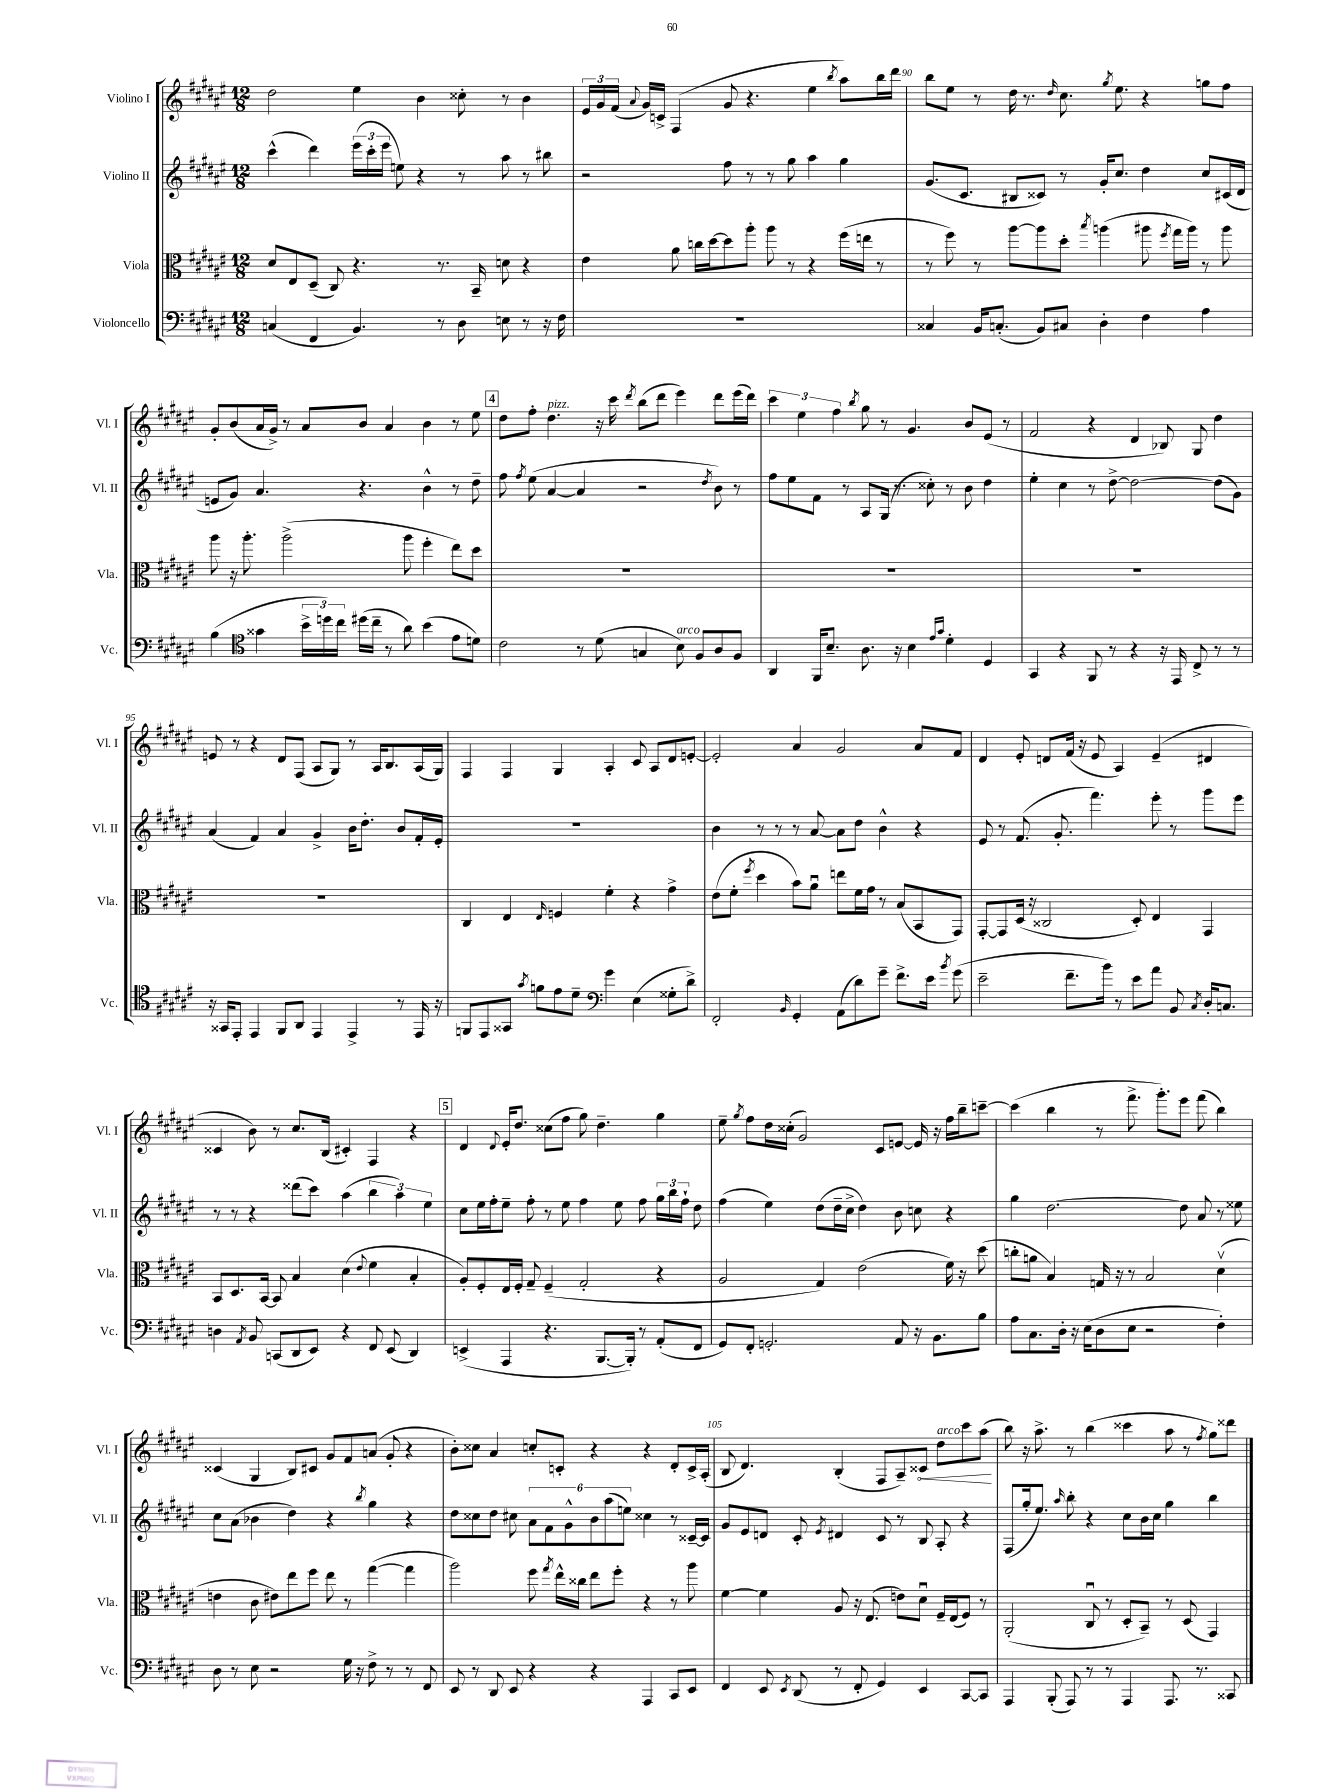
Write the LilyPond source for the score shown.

<<
\new StaffGroup <<
\new Staff = "s0" \with { instrumentName = "Violino I" shortInstrumentName = "Vl. I" } {
    \clef treble \key fis \major \numericTimeSignature \time 12/8
    \autoBeamOff dis''2 eis''4 b'4 cisis''8-. r8 b'4 |
    \tuplet 3/2 { eis'16[ gis'16 fis'16]( } \appoggiatura { ais'8 } gis'16[) c'16]-> fis4( gis'8 r4. eis''4 \acciaccatura { b''8 } ais''8[) b''16 dis'''16] |
    b''8[ eis''8] r8 dis''16 r8. \grace { dis''16 } cis''8. \acciaccatura { gis''8 } eis''8. r4 g''8[ fis''8] |
    gis'8[-. b'8( ais'16 gis'16]->) r8 ais'8[ b'8] ais'4 b'4 r8 eis''8 |
    \mark \markup { \box "4" } dis''8[ fis''8]-. dis''4.^\markup { \italic "pizz." } r16 cis'''16 \acciaccatura { dis'''8 } b''8[( dis'''8] eis'''4) dis'''8[ eis'''16( dis'''16]) |
    \tuplet 3/2 { cis'''4 eis''4 fis''4 } \acciaccatura { b''8 } gis''8 r8 gis'4. b'8[ eis'8]( r8 |
    fis'2 r4 dis'4 bes8) gis8 dis''4 |
    e'8 r8 r4 dis'8[ fis8]( ais8[ gis8]) r8 ais16[ b8. ais16( gis16]) |
    fis4 fis4 gis4 ais4-. cis'8 ais8[ dis'8 e'8]~-. |
    e'2-. ais'4 gis'2 ais'8[ fis'8] |
    dis'4 eis'8-. d'8[ fis'16]( r16 eis'8 ais4) eis'4--( dis'4 |
    cisis'4 b'8) r8 cis''8.[ b16]( cis'4-.) fis4 r4 |
    \mark \markup { \box "5" } dis'4 \appoggiatura { dis'8 } eis'16[-. dis''8.] cisis''8[( fis''8] gis''8) dis''4.-- gis''4 |
    eis''8-- \acciaccatura { gis''8 } fis''8[ dis''16 cisis''16]-.( gis'2) cis'8[ e'8]~ e'16 r16 fis''16[ b''16-- c'''8]~-- |
    c'''4( b''4 r8 fis'''8.-> gis'''8.[-.) eis'''8] fis'''8( b''4) |
    cisis'4( gis4 b8[) cis'8] gis'8[ fis'8 a'8]( gis'8-. r4 |
    b'8[-.) cisis''8] ais'4 c''8[-. c'8]-. r4 r4 dis'8[-. c'16-> ais16]-.( |
    b8 dis'4.) b4-.( fis8[ ais8--) \once \override Hairpin.circled-tip = ##t cisis'8]\< dis''8[^\markup { \italic "arco" } cis'''8 ais''8]\!( |
    b''8) r16 ais''8.-> r8 b''4( cisis'''4 ais''8 r8 \acciaccatura { fis''8 } gis''8[) disis'''8] \bar "|." |
}
\new Staff = "s1" \with { instrumentName = "Violino II" shortInstrumentName = "Vl. II" } {
    \clef treble \key fis \major \numericTimeSignature \time 12/8
    \autoBeamOff cis'''4-^( dis'''4) \tuplet 3/2 { eis'''16[( cis'''16-. eis'''16] } e''8) r4 r8 ais''8 r8 bis''8 |
    r2 fis''8 r8 r8 gis''8 ais''4 gis''4 |
    gis'8.[( cis'8.] bis8[ cisis'8]) r8 gis'16[-. cis''8.] dis''4 cis''8[ cis'16( dis'16] |
    e'8[ gis'8]) ais'4. r4. b'4-^ r8 dis''8-- |
    \mark \markup { \box "4" } fis''8 \acciaccatura { fis''8 } eis''8( ais'4~ ais'4 r2 \acciaccatura { dis''8 } b'8) r8 |
    fis''8[ eis''8 fis'8] r8 ais8[ gis16]( r8. cisis''8-.) r8 b'8 dis''4 |
    eis''4-. cis''4 r8 dis''8~-> dis''2~ dis''8[( gis'8]) |
    ais'4( fis'4) ais'4 gis'4-> b'16[ dis''8.]-. b'8[ fis'16-. eis'16]-. |
    R1. |
    b'4 r8 r8 r8 ais'8~ ais'8[ dis''8] b'4-^ r4 |
    eis'8 r8 fis'8.( gis'8.-. fis'''4.) eis'''8-. r8 gis'''8[ eis'''8] |
    r8 r8 r4 disis'''8[( cis'''8]) ais''4( \tuplet 3/2 { b''4 ais''4) eis''4 } |
    \mark \markup { \box "5" } cis''8[ eis''16 fis''16-. eis''8]-- fis''8-. r8 eis''8 fis''4 eis''8 fis''8 \tuplet 3/2 { gis''16[ b''16 fis''16]-! } dis''8 |
    fis''4( eis''4) dis''8[( dis''16-- cis''16]-> dis''4) b'8 c''8 r4 |
    gis''4 dis''2.~ dis''8 ais'8 r8 eisis''8 |
    cis''8[ ais'8]( bes'4 dis''4) r4 \acciaccatura { b''8 } gis''4 r4 |
    dis''8[ cisis''8 dis''8] cis''8 \tuplet 6/4 { ais'8[ fis'8 gis'8-^ b'8 ais''8( e''8]) } cisis''4 r8 cisis'16[~-- cisis'16] |
    gis'8[ eis'8 d'8] cis'8-. \acciaccatura { eis'8 } dis'4 cis'8 r8 b8 ais8-. r4 |
    fis8[( gis''16-. eis''8.]) \grace { ais''16 } b''8-. r4 cis''8[ b'16 cis''16] gis''4 b''4 \bar "|." |
}
\new Staff = "s2" \with { instrumentName = "Viola" shortInstrumentName = "Vla." } {
    \clef alto \key fis \major \numericTimeSignature \time 12/8
    \autoBeamOff dis'8[ eis8 dis8]--( cis8) r4. r8. b,16-- d'8 r4 |
    eis'4 ais'8 c''16[ dis''16~ dis''8 ais''8]-. ais''8 r8 r4 fis''16[( e''16] r8 |
    r8 fis''8) r8 ais''8[~ ais''8 dis''8]-. \acciaccatura { b''8 } a''4( ais''8 \acciaccatura { fis''8 } gis''16[ ais''16]) r8 ais''8 |
    ais''8 r16 ais''8.-. ais''2->( ais''8 fis''4-. eis''8[) dis''8] |
    \mark \markup { \box "4" } R1. |
    R1. |
    R1. |
    R1. |
    cis4 eis4 \grace { eis16 } f4 fis'4-. r4 gis'4-> |
    eis'8[( fis'8]-. \acciaccatura { fis''8 } dis''4 b'8[) ais'8]\downbow e''8[ fis'16 gis'16] r8 b8[( b,8 gis,8]) |
    gis,8[~-. gis,8 dis16]( r16 cisis2 dis8-.) eis4 gis,4 |
    b,8[ dis8. b,16]~ b,8 b4 dis'4( \appoggiatura { eis'8 } fis'4 b4-. |
    \mark \markup { \box "5" } ais8[-.) fis8-. eis16 fis16]-. gis8-- fis4--( gis2-. r4 |
    ais2 gis4) eis'2( fis'16) r16 dis''8( |
    c''8[-. a'8] b4) g16 r16 r8 b2 dis'4\upbow( |
    e'4 cis'8 eis'8[) eis''8 fis''8] eis''8 r8 gis''4~( gis''4 |
    ais''2) fis''8 \acciaccatura { gis''8 } eis''16[-^ cisis''16] eis''8[ fis''8]-. r4 r8 ais''8 |
    fis'4~ fis'4 ais8 r16 eis8.( e'8[) dis'8]\downbow fis16[-- eis16( fis8]) r8 |
    ais,2-.( cis8\downbow r8 dis8[-. b,8]--) r8 dis8( gis,4) \bar "|." |
}
\new Staff = "s3" \with { instrumentName = "Violoncello" shortInstrumentName = "Vc." } {
    \clef bass \key fis \major \numericTimeSignature \time 12/8
    \autoBeamOff c4( fis,4 b,4.) r8 dis8 e8 r8 r16 fis16 |
    R1. |
    cisis4 b,16[ c8.]-.( b,8[) cis8] dis4-. fis4 ais4 |
    b4( \clef tenor gisis'4 \tuplet 3/2 { b'16[-> d''16) cis''16] } dis''16[( cis''16]-- r8 ais'8) b'4( eis'8[ d'8]) |
    \mark \markup { \box "4" } cis'2 r8 dis'8( g4 b8^\markup { \italic "arco" }) fis8[ ais8 fis8] |
    ais,4 fis,16[ b8.]-- ais8. r16 b4 \grace { eis'16[ gis'16] } dis'4-. dis4 |
    gis,4 r4 fis,8 r8 r4 r16 eis,16 cis8-> r8 r8 |
    r16 gisis,16[ eis,8]-. eis,4 fis,8[ ais,8] eis,4 eis,4-> r8 eis,16 r16 |
    f,8[ eis,8 gisis,8] \acciaccatura { gis'8 } f'8[ eis'8 dis'8]-- \clef bass gis'4 eis4( gisis8[-. dis'8]->) |
    fis,2-. \grace { b,16 } gis,4-. ais,8[( dis'8) gis'8]-- fis'8.[-> eis'16] \acciaccatura { b'8 } gis'8( |
    eis'2-- fis'8.[-- b'16]) r8 eis'8[ ais'8] b,8 \acciaccatura { cis8 } dis16[-. c8.] |
    d4 \acciaccatura { ais,8 } b,8 c,8[( dis,8 eis,8]) r4 fis,8 eis,8( dis,4) |
    \mark \markup { \box "5" } e,4->( ais,,4 r4. b,,8.[~ b,,16]-.) r8 ais,8[-.( fis,8] |
    gis,8[) fis,8]-. g,2.-. ais,8 r16 b,8.[ b8] |
    ais8[ cis8. dis16]-. r16 eis16[( dis8 eis8] r2 fis4-.) |
    dis8 r8 eis8 r2 gis16 r16 fis8-> r8 r8 fis,8 |
    eis,8 r8 dis,8 eis,8 r4 r4 ais,,4 cis,8[ eis,8] |
    fis,4 eis,8 \acciaccatura { eis,8 } dis,8( r8 fis,8-. gis,4) eis,4 cis,8[~ cis,8] |
    ais,,4 b,,8-.( ais,,8) r8 r8 ais,,4 ais,,8. r8. cisis,8 \bar "|." |
}
>>
>>
\layout { \context { \Score currentBarNumber = #88 \override BarNumber.break-visibility = ##(#f #t #t) barNumberVisibility = #(every-nth-bar-number-visible 5) } }
